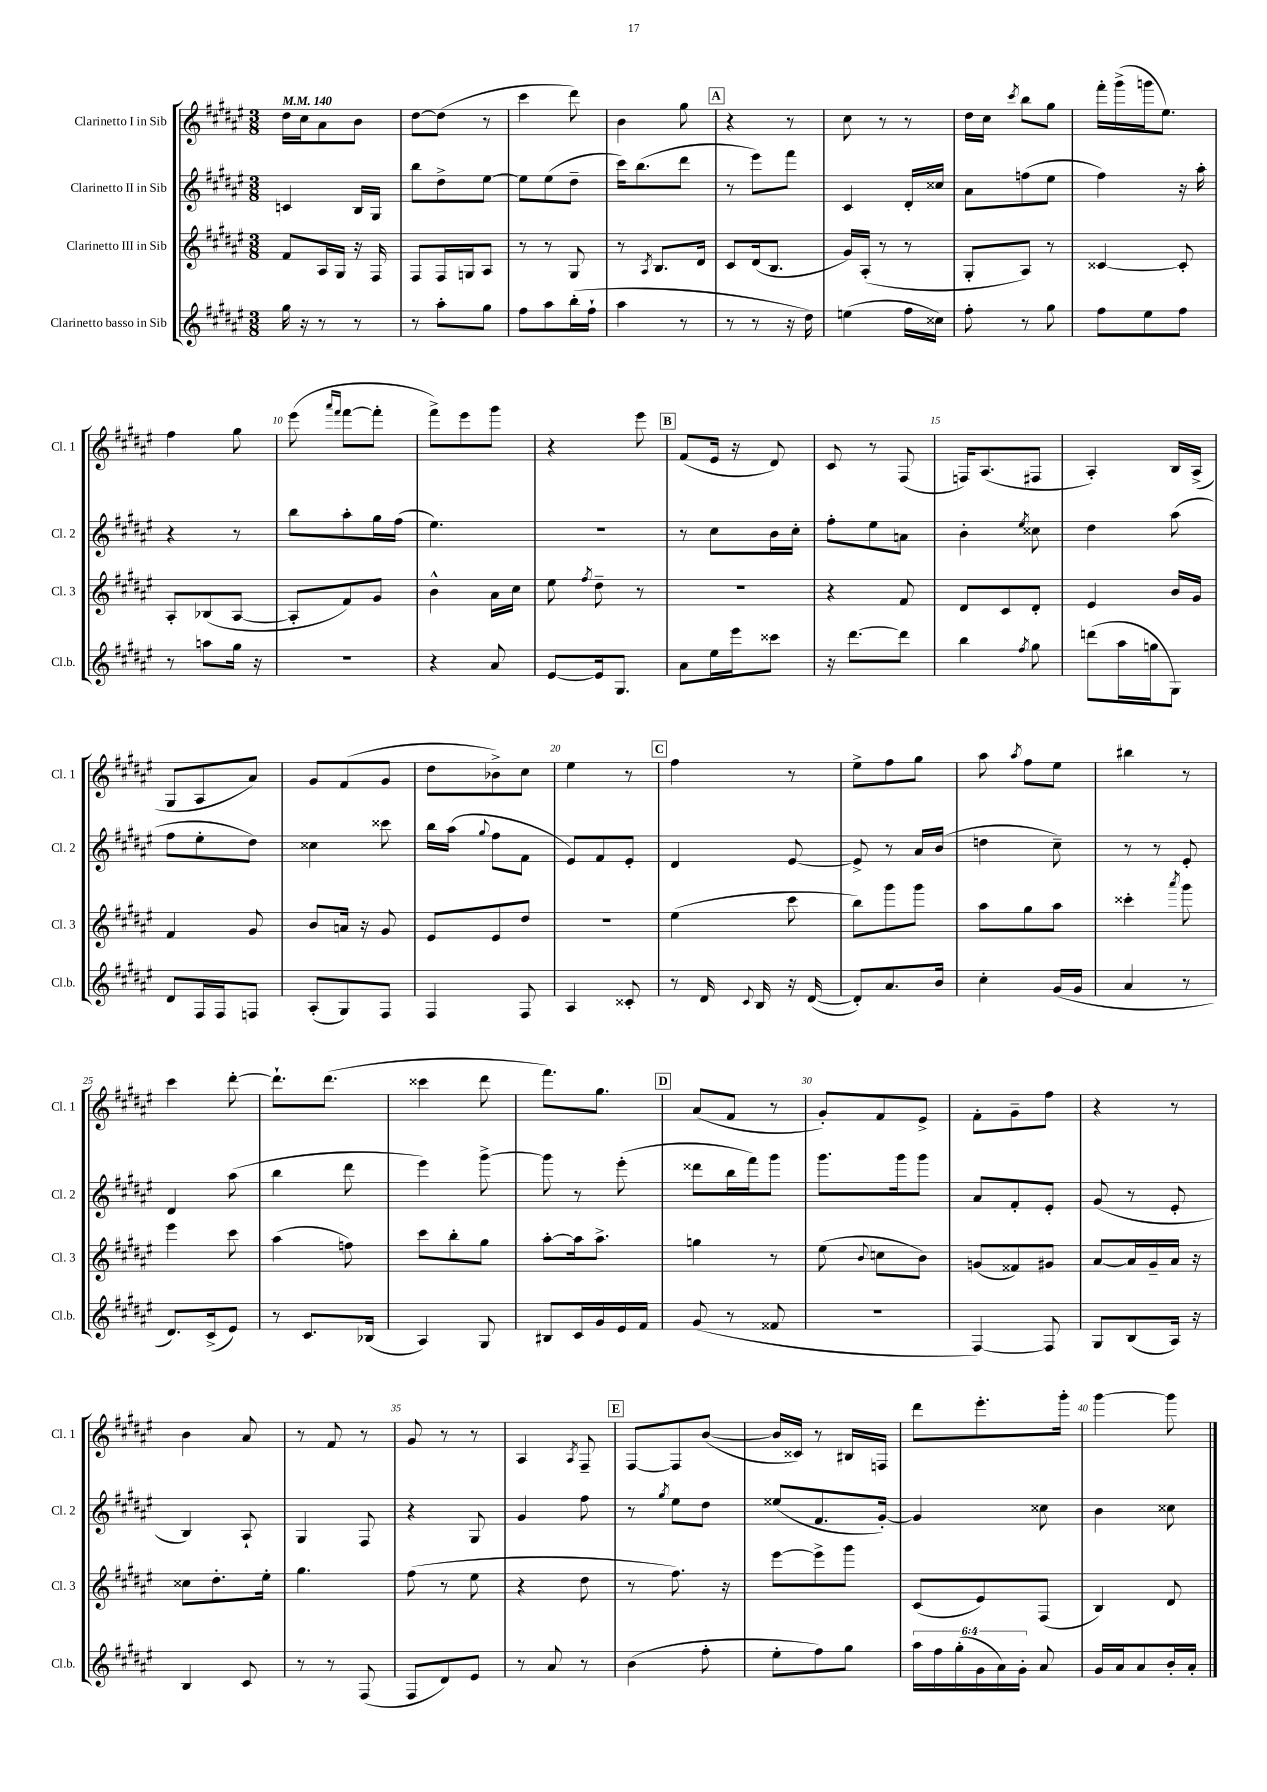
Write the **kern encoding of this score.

**kern	**kern	**kern	**kern
*staff4	*staff3	*staff2	*staff1
*clefG2	*clefG2	*clefG2	*clefG2
*k[f#c#g#d#a#e#]	*k[f#c#g#d#a#e#]	*k[f#c#g#d#a#e#]	*k[f#c#g#d#a#e#]
*M3/8	*M3/8	*M3/8	*M3/8
*MM140	*MM140	*MM140	*MM140
16gg#\	8f#/L	4c/	16dd#\LL
16r	.	.	16cc#\J
8r	16A#/L	.	8a#\
.	16G#/JJ	.	.
8r	16r	16B/LL	8b\J
.	16F#/	16G#/JJ	.
=	=	=	=
8r	8F#/L	8bb\L	[8dd#\L
8aa#'\L	16F#/L	8dd#^\	(8dd#\]J
.	16G/J	.	.
8gg#\J	8A#/J	[8ee#\J	8r
=	=	=	=
8ff#\L	8r	8ee#\]L	4ccc#\
8aa#\	8r	(8ee#\	.
(16bb'\L	8G#/	8dd#~\J	8ddd#\)
16ff#`\JJ	.	.	.
=	=	=	=
4aa#\	8r	16ccc#\LK)	4b\
.	.	(8.bb\	.
.	8qA#/	.	.
.	8.B/L	.	.
8r	.	8ddd#\J	8gg#\
.	16d#/Jk	.	.
=	=	=	=
8r	8c#/L	8r	4r
8r	(16d#/k	8eee#\L)	.
.	8.B/J	.	.
16r	.	8fff#\J	8r
16dd#\)	.	.	.
=	=	=	=
(4ee\	16g#/LL)	4c#/	8cc#\
.	(16A#'/JJ	.	.
.	8r	.	8r
16ff#\LL	8r	16d#'/LL	8r
16cc##\JJ)	.	16cc##/JJ	.
=	=	=	=
8ff#'\	8G#'/L	8a#\L	16dd#\LL
.	.	.	16cc#\JJ
.	.	.	8qccc#/
8r	8A#/J)	(8ff\	8bb\L
8gg#\	8r	8ee#\J	8gg#\J
=	=	=	=
8ff#\L	[4c##/	4ff#\)	16fff#'\LL
.	.	.	(16ggg#^\
8ee#\	.	.	16ggg\J
.	.	.	8.ee#\J)
8ff#\J	8c##'/]	16r	.
.	.	16aa#'\	.
=	=	=	=
8r	8A#'/L	4r	4ff#\
8aa\L	(8B-/	.	.
16gg#\Jk	[8A#/J	8r	8gg#\
16r	.	.	.
=	=	=	=
4.r	8A#'/]L	8bb\L	(8eee#\
.	.	.	16qqaaa#/LL
.	.	.	16qqfff#/JJ
.	8f#/)	8aa#'\	[8fff#\L
.	8g#/J	16gg#\L	8fff#'\]J
.	.	(16ff#\JJ	.
=	=	=	=
4r	4b^^\	4.ee#\)	8fff#^\L)
.	.	.	8eee#\
8a#/	16a#\LL	.	8ggg#\J
.	16cc#\JJ	.	.
=	=	=	=
[8e#/L	8ee#\	4.r	4r
.	8qff#/	.	.
16e#/]k	8dd#~\	.	.
8.G#/J	.	.	.
.	8r	.	8eee#\
=	=	=	=
8a#\L	4.r	8r	(8f#/L
16ee#\L	.	8cc#\L	16e#/Jk
16eee#\J	.	.	16r
8ccc##\J	.	16b\L	8d#/)
.	.	16cc#'\JJ	.
=	=	=	=
16r	4r	8ff#'\L	8c#/
[8.ddd#\L	.	.	.
.	.	8ee#\	8r
8ddd#\]J	8f#/	8a\J	(8F#/
=	=	=	=
4bb\	8d#/L	4b'\	16F/LK)
.	.	.	(8.A#/
.	8c#/	.	.
8qff#/	.	8qee#/	.
8gg#\	8d#'/J	8cc##\	8F#/J
=	=	=	=
(8ddd\L	4e#/	4dd#\	4A#'/)
16aa#\L	.	.	.
16gg\J	.	.	.
8G#\J)	16b/LL	(8aa#\	16B/LL
.	16g#/JJ	.	(16A#^/JJ
=	=	=	=
8d#/L	4f#/	8ff#\L	8G#/L
16F#/L	.	8ee#'\	8A#/
16F#/J	.	.	.
8F/J	8g#/	8dd#\J)	8a#/J)
=	=	=	=
(8A#'/L	8b/L	4cc##\	8g#/L
8G#/)	16a/Jk	.	(8f#/
.	16r	.	.
8F#/J	8g#/	8ccc##\	8g#/J
=	=	=	=
4F#/	8e#/L	16bb\LL	8dd#\L
.	.	(16aa#\JJ	.
.	.	8qqgg#/	.
.	8e#/	8ff#\L	8b-^\)
8F#/	8dd#/J	8f#\J	8cc#\J
=	=	=	=
4A#/	4.r	8e#/L)	4ee#\
.	.	8f#/	.
8c##'/	.	8e#'/J	8r
=	=	=	=
8r	(4ee#\	4d#/	4ff#\
16d#/	.	.	.
8qqc#/	.	.	.
16B/	.	.	.
16r	8ccc#\	[8e#/	8r
([16d#/	.	.	.
=	=	=	=
8d#'/]L)	8bb\L)	8e#^/]	8ee#^\L
8.a#/	8ggg#\	8r	8ff#\
.	8ggg#\J	16a#/LL	8gg#\J
16b/Jk	.	(16b/JJ	.
=	=	=	=
4cc#'\	8aa#\L	4dd\	8aa#\
.	.	.	8qaa#/
.	8gg#\	.	8ff#\L
(16g#/LL	8aa#\J	8cc#~\)	8ee#\J
16g#/JJ	.	.	.
=	=	=	=
4a#/	4ccc##'\	8r	4bb#\
.	.	8r	.
.	8qaaa#/	.	.
8r	8ggg#\	8e#'/	8r
=	=	=	=
8.d#/L)	4eee#\	4d#/	4ccc#\
(16c#^/k	.	.	.
8e#/J)	8ccc#\	(8aa#\	[8ddd#'\
=	=	=	=
8r	(4aa#\	4bb\	8.ddd#`\]L
8.c#/L	.	.	.
.	.	.	(8.ddd#\J
.	8ff\)	8ddd#\	.
(16B-/Jk	.	.	.
=	=	=	=
4A#/)	8ccc#\L	4eee#\)	4ccc##\
.	8bb'\	.	.
8G#/	8gg#\J	[8ggg#^\	8ddd#\
=	=	=	=
8B#/L	[8aa#'\L	8ggg#\]	8.fff#\L)
16c#/L	16aa#\]k	8r	.
16g#/	8.aa#^\J	.	8.gg#\J
16e#/	.	(8eee#'\	.
16f#/JJ	.	.	.
=	=	=	=
(8g#/	4gg\	8ddd##\L	(8a#/L
8r	.	16bb\L	8f#/J
.	.	16fff#\J)	.
8f##/	8r	8ggg#\J	8r
=	=	=	=
4.r	(8ee#\	8.ggg#\L	8g#'/L)
.	8qqb/	.	.
.	8cc\L	.	8f#/
.	.	16ggg#\k	.
.	8b\J)	8ggg#\J	8e#^/J
=	=	=	=
[4F#/)	(8g/L	8a#/L	8f#'\L
.	8f##/)	8f#'/	8g#~\
8F#/]	8g#/J	8e#'/J	8ff#\J
=	=	=	=
8G#/L	[8a#/L	(8g#/	4r
(8B/	16a#/]L	8r	.
.	16g#~/	.	.
16A#/Jk)	16a#/JJ	8e#'/	8r
16r	16r	.	.
=	=	=	=
4B/	8cc##\L	4B/)	4b\
.	8.dd#'\	.	.
8c#/	.	8A#`/	8a#/
.	16ee#'\Jk	.	.
=	=	=	=
8r	4.gg#\	4G#/	8r
8r	.	.	8f#/
(8F#/	.	8F#/	8r
=	=	=	=
8F#/L	(8ff#\	4r	8g#/
8d#/)	8r	.	8r
8e#/J	8ee#\	8G#/	8r
=	=	=	=
8r	4r	4g#/	4A#/
8a#/	.	.	.
.	.	.	8qA#/
8r	8dd#\	8ff#\	8F#~/
=	=	=	=
(4b\	8r	8r	[8F#/L
.	.	8qgg#/	.
.	8.ff#\)	8ee#\L	8F#/]
8ff#'\	.	8dd#\J	([8b/J
.	16r	.	.
=	=	=	=
8ee#'\L	[8eee#\L	(8ee##/L	16b/]LL
.	.	.	16c##/JJ)
8ff#\)	8eee#^\]	8.f#/	8r
8gg#\J	8ggg#\J	.	16B#/LL
.	.	[16g#'/Jk)	16F/JJ
=	=	=	=
24aa#\LL	(8c#/L	4g#/]	8ddd#\L
24ff#\	.	.	.
(24gg#'\	.	.	.
24g#\	8e#/)	.	8.eee#'\
24a#\)	.	.	.
24g#'\JJ	.	.	.
8a#/	(8F#/J	8cc##\	.
.	.	.	16ggg#'\Jk
=	=	=	=
16g#/LL	4B/)	4b\	[4ggg#\
16a#/J	.	.	.
8a#/	.	.	.
16b'/L	8d#/	8cc##\	8ggg#\]
16a#'/JJ	.	.	.
==	==	==	==
*-	*-	*-	*-
